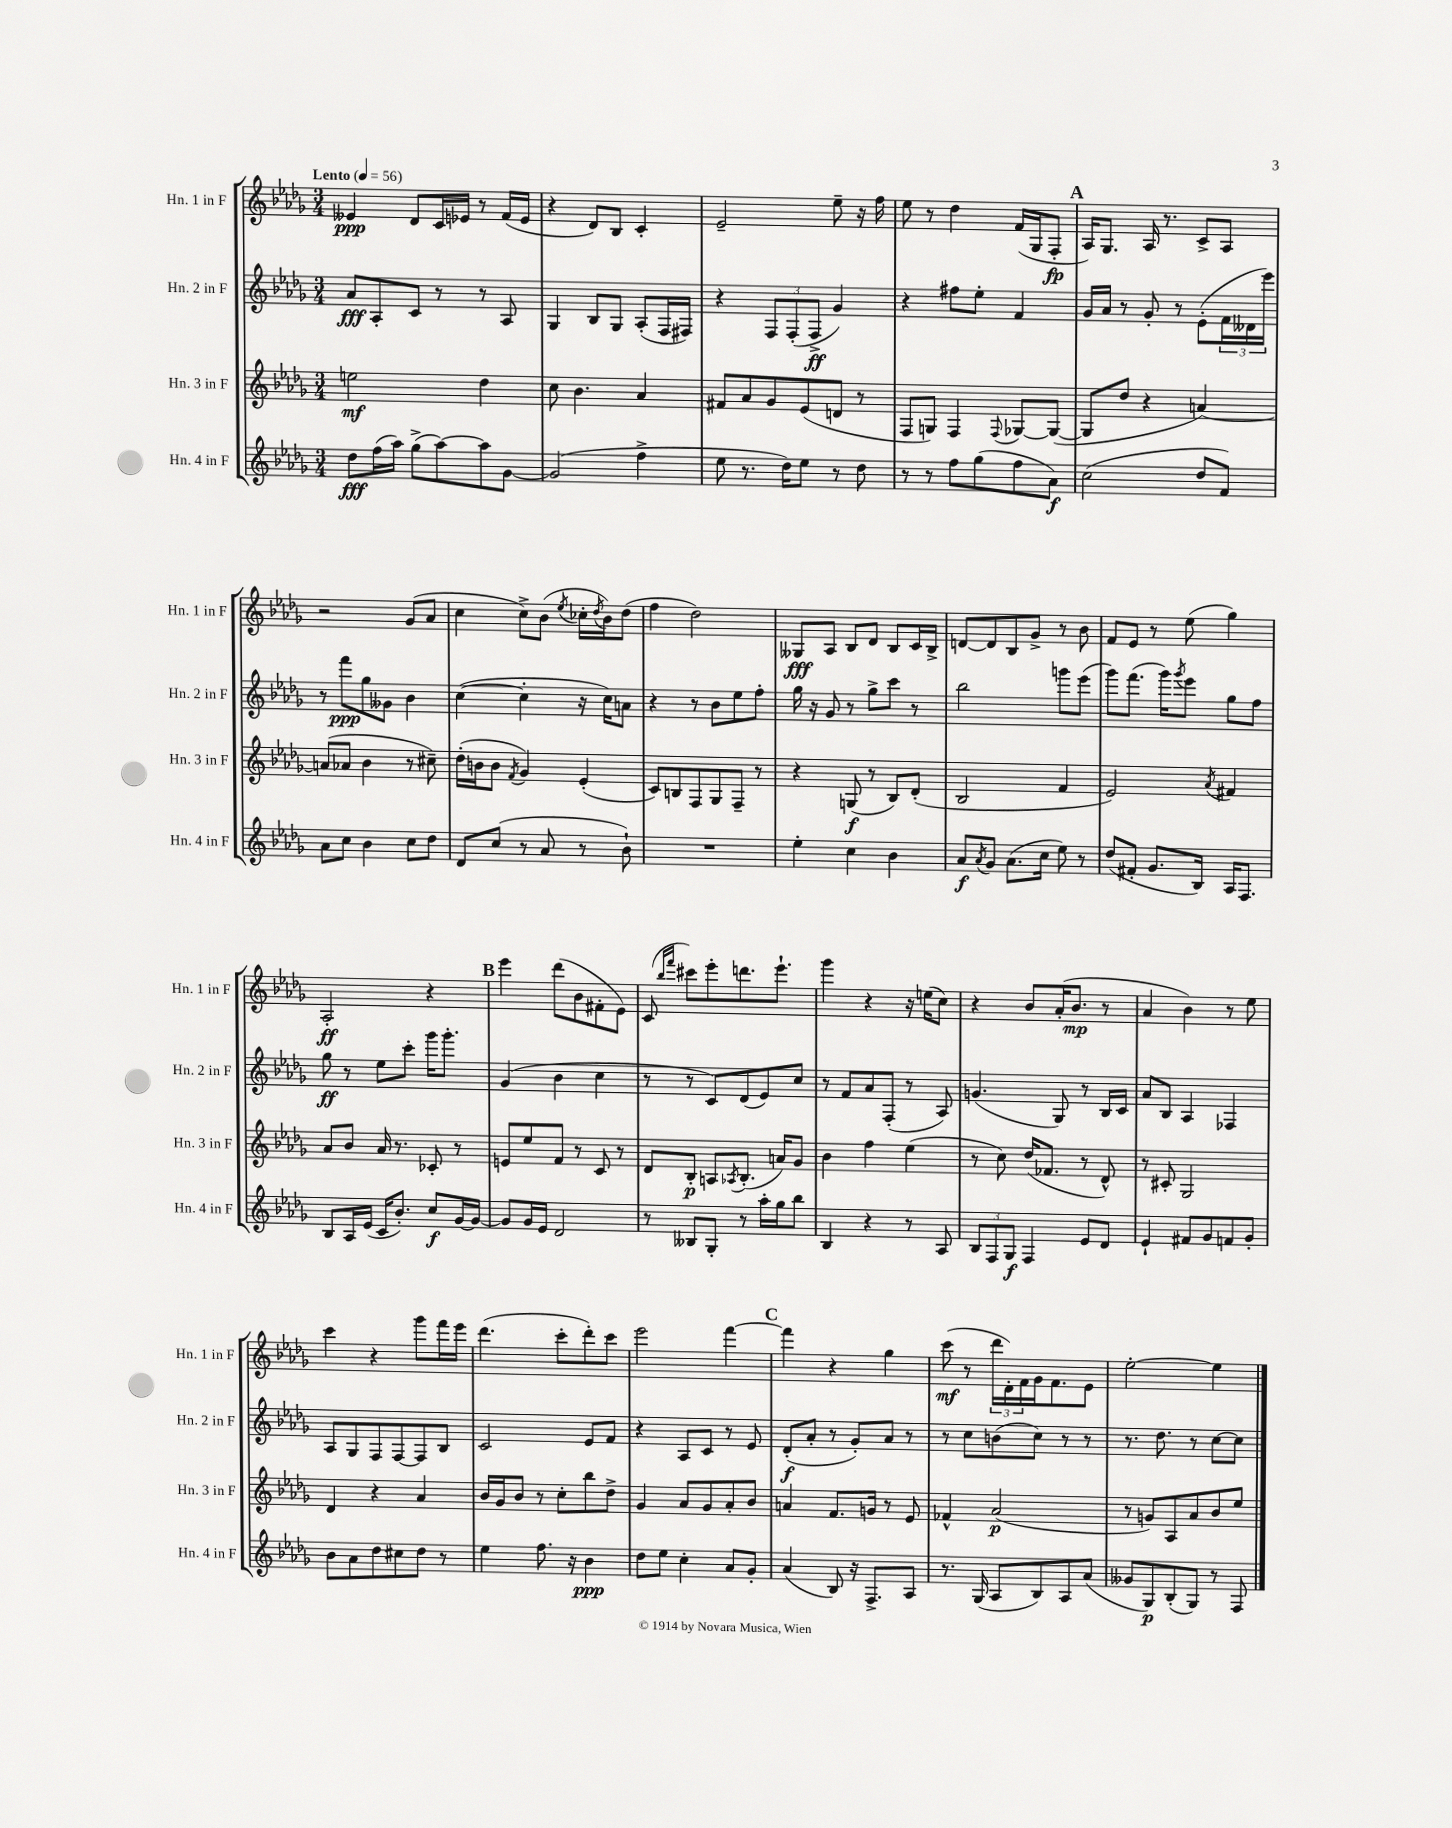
<<
\new StaffGroup <<
\new Staff = "s0" \with { instrumentName = "Hn. 1 in F" shortInstrumentName = "Hn. 1 in F" } {
    \clef treble \key des \major \numericTimeSignature \time 3/4 \tempo "Lento" 4 = 56
    eeses'4\ppp des'8 c'16 ees'16 r8 f'16( ees'16 |
    r4 des'8) bes8 c'4-. |
    ees'2-- ees''8-- r16 f''16 |
    ees''8 r8 des''4 f'16( ges16 f8-.\fp |
    \mark \markup { \bold "A" } aes16) ges8. aes16 r8. c'8-> aes8 |
    r2 ges'8( aes'8 |
    c''4 c''8->) bes'8( \acciaccatura { ees''8 } ces''16-. \acciaccatura { des''8 } bes'16) des''8( |
    f''4 des''2) |
    geses8\fff aes8 bes8 des'8 bes8 c'16 bes16-> |
    d'8~ d'8 bes8 ges'8-> r8 bes'8 |
    f'8 ees'8 r8 ees''8( ges''4) |
    aes2-.\ff r4 |
    \mark \markup { \bold "B" } ees'''4 des'''8( bes'8 fis'8-. ees'8) |
    c'8( \grace { bes''16 f'''16 } cis'''8) ees'''8-. d'''8. ees'''8.-! |
    ges'''4 r4 r16 e''16( c''8) |
    r4 bes'8 aes'16-.( bes'8.\mp r8 |
    aes'4 bes'4) r8 ees''8 |
    c'''4 r4 ges'''8 f'''16 ees'''16 |
    des'''4.( c'''8-. des'''8-.) c'''8 |
    ees'''2 f'''4~ |
    \mark \markup { \bold "C" } f'''4 r4 ges''4 |
    c'''8\mf( r8 \tuplet 3/2 { des'''16 des'16-.) f'16 } ges'16 f'8. ees'8 |
    ees''2~-. ees''4 \bar "|." |
}
\new Staff = "s1" \with { instrumentName = "Hn. 2 in F" shortInstrumentName = "Hn. 2 in F" } {
    \clef treble \key des \major \numericTimeSignature \time 3/4
    aes'8\fff aes8-. c'8 r8 r8 aes8 |
    ges4 bes8 ges8 aes8-.( f16 fis16) |
    r4 \tuplet 3/2 { f8 f8-.( f8->\ff } ges'4) |
    r4 fis''8 ees''8-. f'4 |
    \mark \markup { \bold "A" } ges'16 aes'16 r8 ges'8-. r8 ees'8-.( \tuplet 3/2 { f'16 deses'16 ees'''16) } |
    r8 f'''8\ppp ges''8 geses'8 bes'4 |
    c''4~( c''4-. r16 c''16) a'8 |
    r4 r8 bes'8 ees''8 f''8-. |
    ges''16 r16 ges'8 r8 ges''8-> c'''8 r8 |
    bes''2 g'''8 ees'''8( |
    ges'''8) f'''8.( ges'''16) \acciaccatura { ges'''8 } ees'''8 ges''8 f''8 |
    ges''8\ff r8 ees''8 c'''8-. ges'''16 ges'''8.-. |
    \mark \markup { \bold "B" } ges'4( bes'4 c''4 |
    r8 r8 c'8) des'8( ees'8) c''8 |
    r8 f'8 aes'8 f8-.( r8 aes8) |
    g'4.( ges8) r8 bes16 c'16 |
    aes'8 bes8 aes4 fes4 |
    aes8 ges8 f8 f8~ f8 bes8 |
    c'2 ees'8 f'8 |
    r4 aes8 c'8 r8 ees'8 |
    \mark \markup { \bold "C" } des'8-.\f( aes'8-. r8 ges'8-.) aes'8 r8 |
    r8 c''8 b'8( c''8) r8 r8 |
    r8. des''8. r8 c''8~ c''8 \bar "|." |
}
\new Staff = "s2" \with { instrumentName = "Hn. 3 in F" shortInstrumentName = "Hn. 3 in F" } {
    \clef treble \key des \major \numericTimeSignature \time 3/4
    e''2\mf des''4 |
    c''8 bes'4. aes'4 |
    fis'8 aes'8 ges'8 ees'8( d'8 r8 |
    f8 g8) f4 \appoggiatura { f8 } ges8~ ges8~( |
    \mark \markup { \bold "A" } ges8 des''8 r4 a'4~) |
    a'8( aes'8 bes'4 r8 cis''8--) |
    des''16-.( b'16 b'8 \acciaccatura { f'8 } ges'4) ees'4-.( |
    c'8) b8 f8 ges8 f8-- r8 |
    r4 g8\f( r8 bes8) des'8-.( |
    bes2 f'4 |
    ees'2) \acciaccatura { aes'8 } fis'4 |
    aes'8 bes'8 aes'16 r8. ces'8-. r8 |
    \mark \markup { \bold "B" } e'8 ees''8 f'8 r8 c'8 r8 |
    des'8 bes8-.\p a8 \acciaccatura { aes8 } bes8.-.( a'16) ges'8 |
    bes'4 f''4 ees''4( |
    r8 c''8) des''16( fes'8. r8 des'8-^) |
    r8 cis'8-. ges2 |
    des'4 r4 aes'4 |
    bes'16 ges'16 bes'8 r8 c''8-. bes''8 des''8-> |
    ges'4 aes'8 ges'8 aes'8-. bes'8 |
    \mark \markup { \bold "C" } a'4 f'8. g'16 r8 ees'8 |
    fes'4-^ aes'2\p( |
    r8 g'8) aes8 aes'8 bes'8 ees''8 \bar "|." |
}
\new Staff = "s3" \with { instrumentName = "Hn. 4 in F" shortInstrumentName = "Hn. 4 in F" } {
    \clef treble \key des \major \numericTimeSignature \time 3/4
    des''8\fff f''16( aes''16) ges''8->( aes''8~) aes''8 ges'8~ |
    ges'2( f''4-> |
    ees''8 r8. des''16) ees''8 r8 des''8 |
    r8 r8 f''8 ges''8( f''8 aes'8\f) |
    \mark \markup { \bold "A" } c''2( des''8 f'8) |
    aes'8 c''8 bes'4 c''8 des''8 |
    des'8 c''8( r8 aes'8 r8 bes'8-!) |
    R2. |
    ees''4-. c''4 bes'4 |
    aes'8\f \acciaccatura { aes'8 } ges'8 aes'8.( c''16 ees''8) r8 |
    des''8( fis'8-. ges'8. bes16) aes16 f8. |
    bes8 aes16 ees'16( c'16 bes'8.-.) c''8\f ges'16~ ges'16~ |
    \mark \markup { \bold "B" } ges'8 ges'16 ees'16 des'2 |
    r8 beses8 ges8-. r8 aes''16-. ges''16 bes''8 |
    bes4 r4 r8 aes8 |
    \tuplet 3/2 { bes8 f8 ges8\f } f4 ees'8 des'8 |
    ees'4-! fis'8 ges'8 f'8 ges'8-. |
    bes'8 aes'8 des''8 cis''8 des''8 r8 |
    ees''4 f''8. r16 bes'4\ppp |
    des''8 ees''8 c''4-. aes'8 ges'8-. |
    \mark \markup { \bold "C" } aes'4( bes8) r16 f8.-> aes8 |
    r8. ges16( aes8 bes8) aes8 aes'8( |
    geses'8 ges8\p) bes8-.( ges8) r8 f8 \bar "|." |
}
>>
>>
\layout { \context { \Score \remove "Bar_number_engraver" } }
